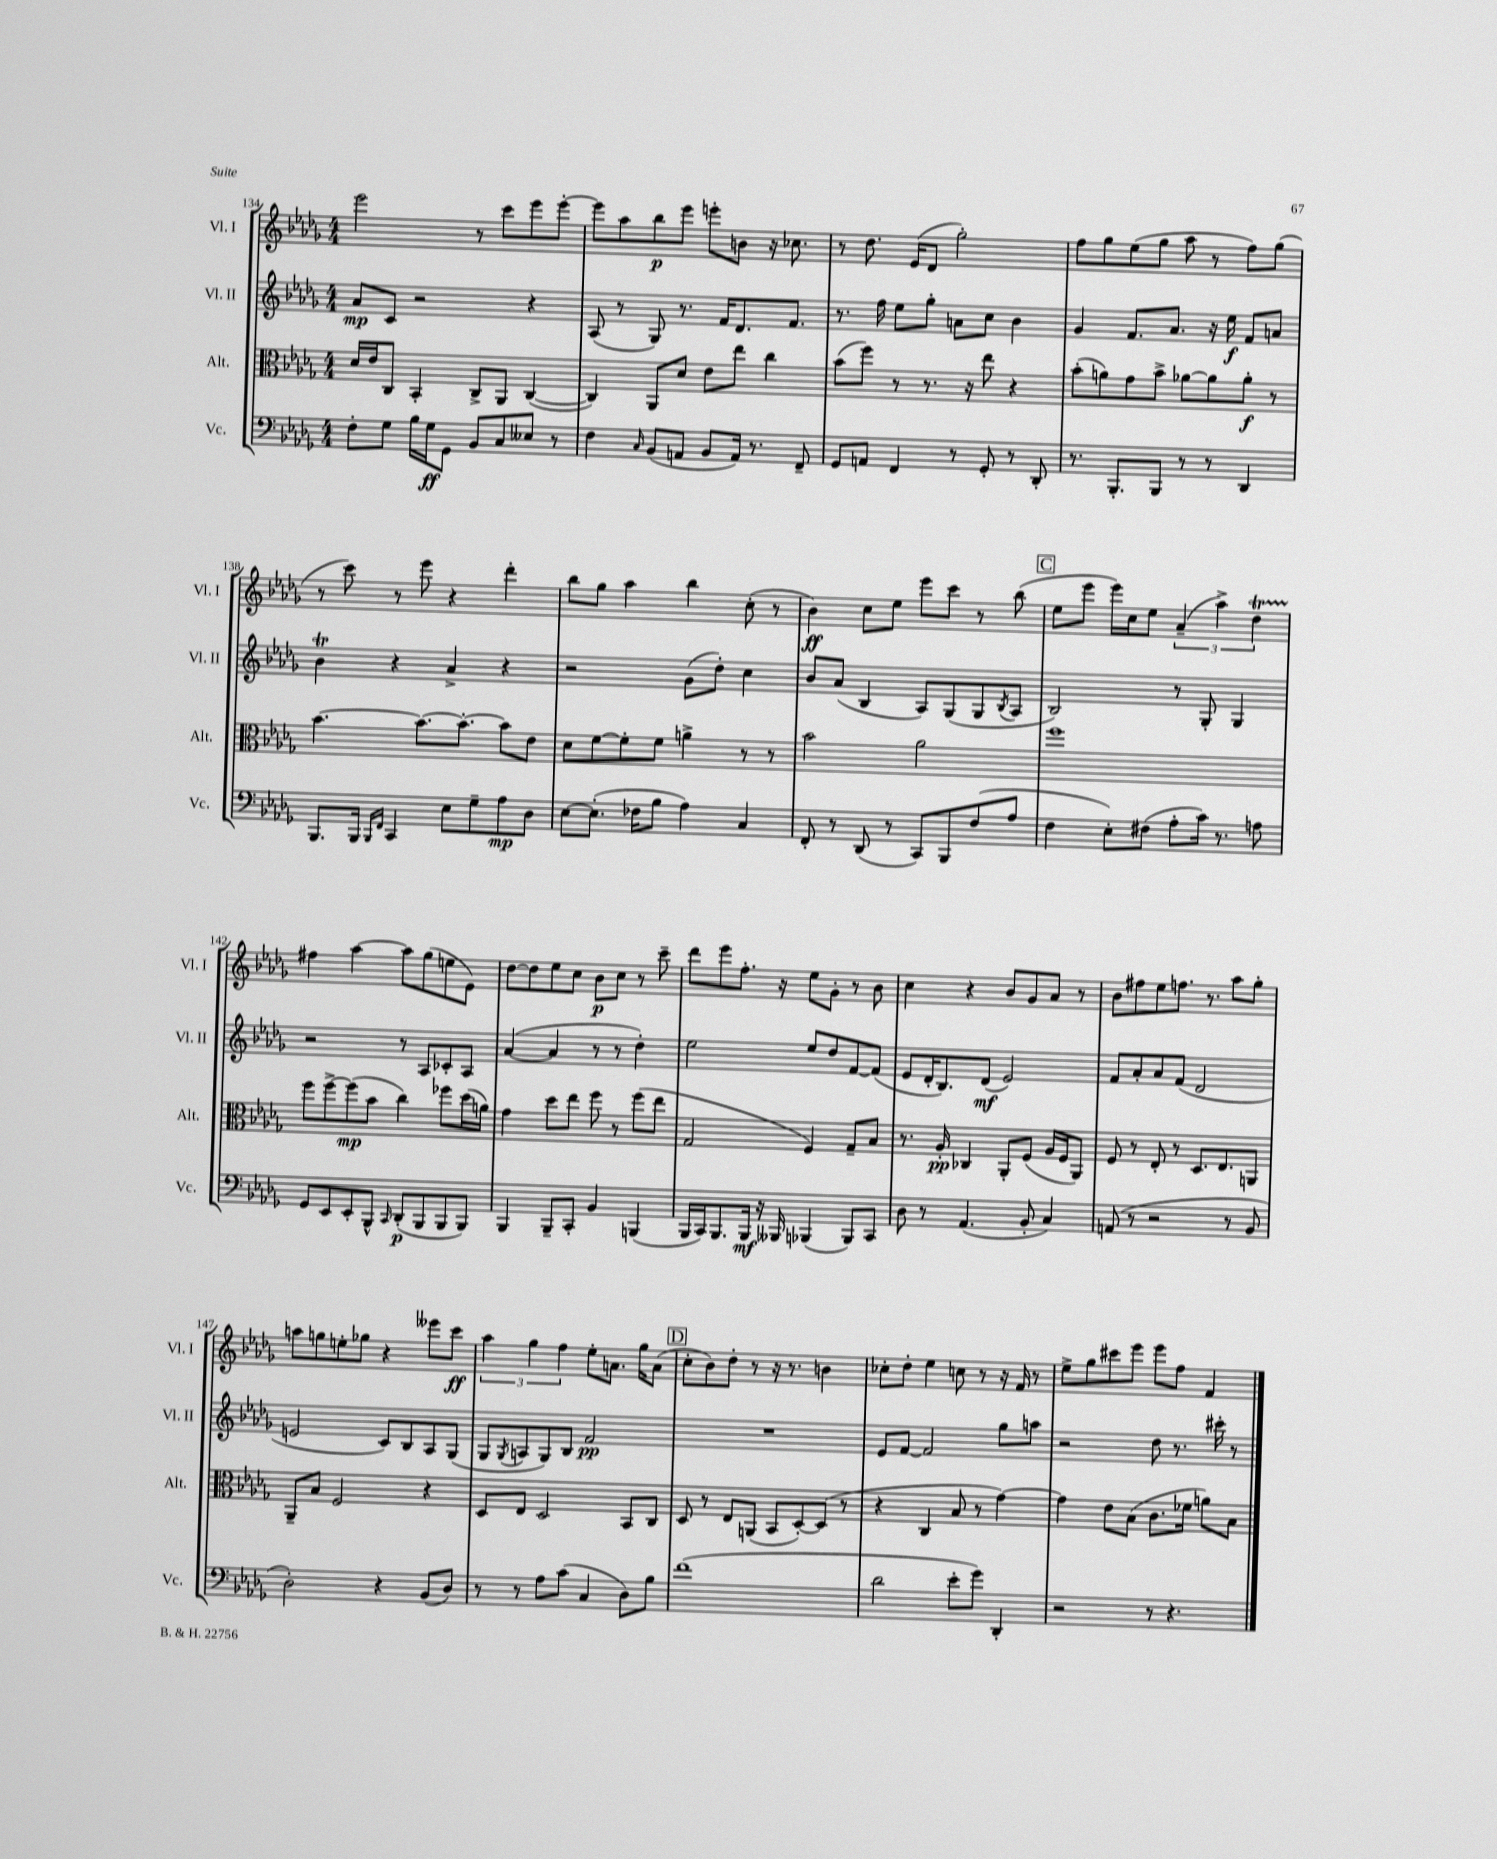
<<
\new StaffGroup <<
\new Staff = "s0" \with { instrumentName = "Vl. I" shortInstrumentName = "Vl. I" } {
    \clef treble \key des \major \numericTimeSignature \time 4/4
    ees'''2 r8 c'''8 ees'''8 ees'''8~-. |
    ees'''8 aes''8 bes''8\p ees'''8 e'''8-. b'8 r16 ces''8. |
    r8 des''8. ees'16( des'8 ges''2-.) |
    f''8 ges''8 ees''8( ges''8 aes''8 r8 f''8) ges''8( |
    r8 c'''8) r8 ees'''8 r4 des'''4-. |
    bes''8 ges''8 aes''4 bes''4 c''8-.( r8 |
    bes'4\ff) c''8 ees''8 ees'''8 c'''8 r8 bes''8( |
    \mark \markup { \box "C" } ees''8 ees'''8 ees'''16) c''16 ees''8 \tuplet 3/2 { aes'4--( aes''4->) des''4\startTrillSpan } |
    fis''4\stopTrillSpan aes''4~ aes''8 ges''8( e''8 ees'8) |
    des''8~ des''8 ees''8 c''8 bes'8\p c''8 r8 c'''8-- |
    des'''8 ees'''8 f''8.-. r16 ees''8 ges'8-. r8 bes'8 |
    c''4 r4 bes'8 ges'8 aes'8 r8 |
    bes'8 fis''8 ees''8 f''8. r8. aes''8 ges''8-. |
    a''8 g''8 e''8-. ges''8 r4 eeses'''8 c'''8\ff |
    \tuplet 3/2 { aes''4 ges''4 f''4 } ees''8-. a'8. ges''16 a'8( |
    \mark \markup { \box "D" } c''8-. bes'8) des''8-. r8 r16 r8. b'4 |
    ces''8-. des''8-. ees''4 c''8 r8 r16 f'16 r8 |
    ees''8-> ges''8 cis'''8 ees'''8 ees'''8 f''8 f'4 \bar "|." |
}
\new Staff = "s1" \with { instrumentName = "Vl. II" shortInstrumentName = "Vl. II" } {
    \clef treble \key des \major \numericTimeSignature \time 4/4
    aes'8\mp c'8 r2 r4 |
    aes8( r8 ges8) r8. f'16 des'8. f'8. |
    r8. f''16 ees''8 ges''8-. a'8 c''8 bes'4 |
    ges'4 f'8. aes'8. r16 ees''16\f f'8 a'8 |
    bes'4\trill r4 aes'4-> r4 |
    r2 ges'8( des''8-.) c''4 |
    bes'8 aes'8( bes4 aes8) ges8( ges8 \acciaccatura { bes8 } aes8 |
    \mark \markup { \box "C" } bes2) r8 ges8-. ges4 |
    r2 r8 aes8 ces'8-. aes8 |
    aes'4~( aes'4 r8 r8 des''4-.) |
    ees''2 ees''8 des''8 f'8~ f'8( |
    ees'8 des'16-. bes8.) des'8\mf( ees'2) |
    f'8 aes'8-. aes'8 f'8( des'2 |
    e'2 c'8) bes8 aes8 ges8( |
    ges8 \acciaccatura { ges8 } a8 ges8) bes8 f'2\pp |
    \mark \markup { \box "D" } R1 |
    ees'8 f'8~ f'2 ges''8 a''8 |
    r2 des''8 r8. cis'''16-. r8 \bar "|." |
}
\new Staff = "s2" \with { instrumentName = "Alt." shortInstrumentName = "Alt." } {
    \clef alto \key des \major \numericTimeSignature \time 4/4
    des'16 ees'16 c8 bes,4-. c8-> aes,8 c4~( |
    c4) aes,8 des'8 ees'8 ees''8 c''4 |
    bes'8( f''8) r8 r8. r16 ees''8 r4 |
    bes'8-.( a'8) ges'8 bes'8-> aes'8~ aes'8 aes'8-.\f r8 |
    bes'4.~ bes'8.~ bes'8.~-. bes'8 ees'8 |
    des'8 f'8~ f'8-. f'8 a'4-> r8 r8 |
    bes'2 aes'2 |
    \mark \markup { \box "C" } f''1 |
    f''8 f''8~-> f''8\mp( bes'8 c''4) fes''8 des''16( a'16) |
    ges'4 des''8 ees''8 f''8 r8 f''8( ees''8 |
    ges2 f4) ges8-- bes8 |
    r8. aes16-.\pp ces4 aes,8-. f8( aes16 f16 aes,8) |
    f8 r8 ees8-. r8 des8. ees8. a,8 |
    aes,8-- bes8 f2 r4 |
    des8 ees8 des2 bes,8 c8 |
    \mark \markup { \box "D" } des8 r8 ees8 a,8( bes,8 des8~-.) des8( r8 |
    r4 c4 bes8 r8 ges'4~) |
    ges'4 ees'8 bes8( c'8. fes'16 a'8) bes8 \bar "|." |
}
\new Staff = "s3" \with { instrumentName = "Vc." shortInstrumentName = "Vc." } {
    \clef bass \key des \major \numericTimeSignature \time 4/4
    f8-. ges8 bes16 ges16\ff ges,8 bes,8 c8 eeses8 r8 |
    f4 \grace { c16 } bes,8( a,8 bes,8 a,16) r8. f,8-- |
    ges,8 a,8 f,4 r8 ges,8-. r8 des,8-. |
    r8. bes,,8.-. bes,,8 r8 r8 des,4 |
    bes,,8. bes,,16 \grace { bes,,16 f,16 } c,4 ees8 ges8-- aes8\mp des8 |
    ees8~ ees8.-.( fes16 bes8 aes4) c4 |
    f,8-. r8 des,8( r8 c,8) bes,,8 f8( aes8 |
    \mark \markup { \box "C" } f4 ees8-.) fis8( aes8-. c'16) r8. a8 |
    ges,8 ees,8 ees,8-. bes,,8-^ \grace { c,16 } des,8-.\p( bes,,8 bes,,8 bes,,8) |
    bes,,4 bes,,8-- c,8-. bes,4 b,,4( |
    bes,,16 c,16) bes,,8. bes,,16\mf r16 beses,,16 bes,,4( bes,,8) c,8 |
    des8 r8 aes,4.( bes,8-. c4) |
    a,8( r8 r2 r8 bes,8 |
    des2-.) r4 bes,8( des8) |
    r8 r8 aes8 c'8( c4 des8) bes8 |
    \mark \markup { \box "D" } f'1( |
    des'2 ees'8-. ges'8) des,4-. |
    r2 r8 r4. \bar "|." |
}
>>
>>
\layout { \context { \Score currentBarNumber = #134 } }
